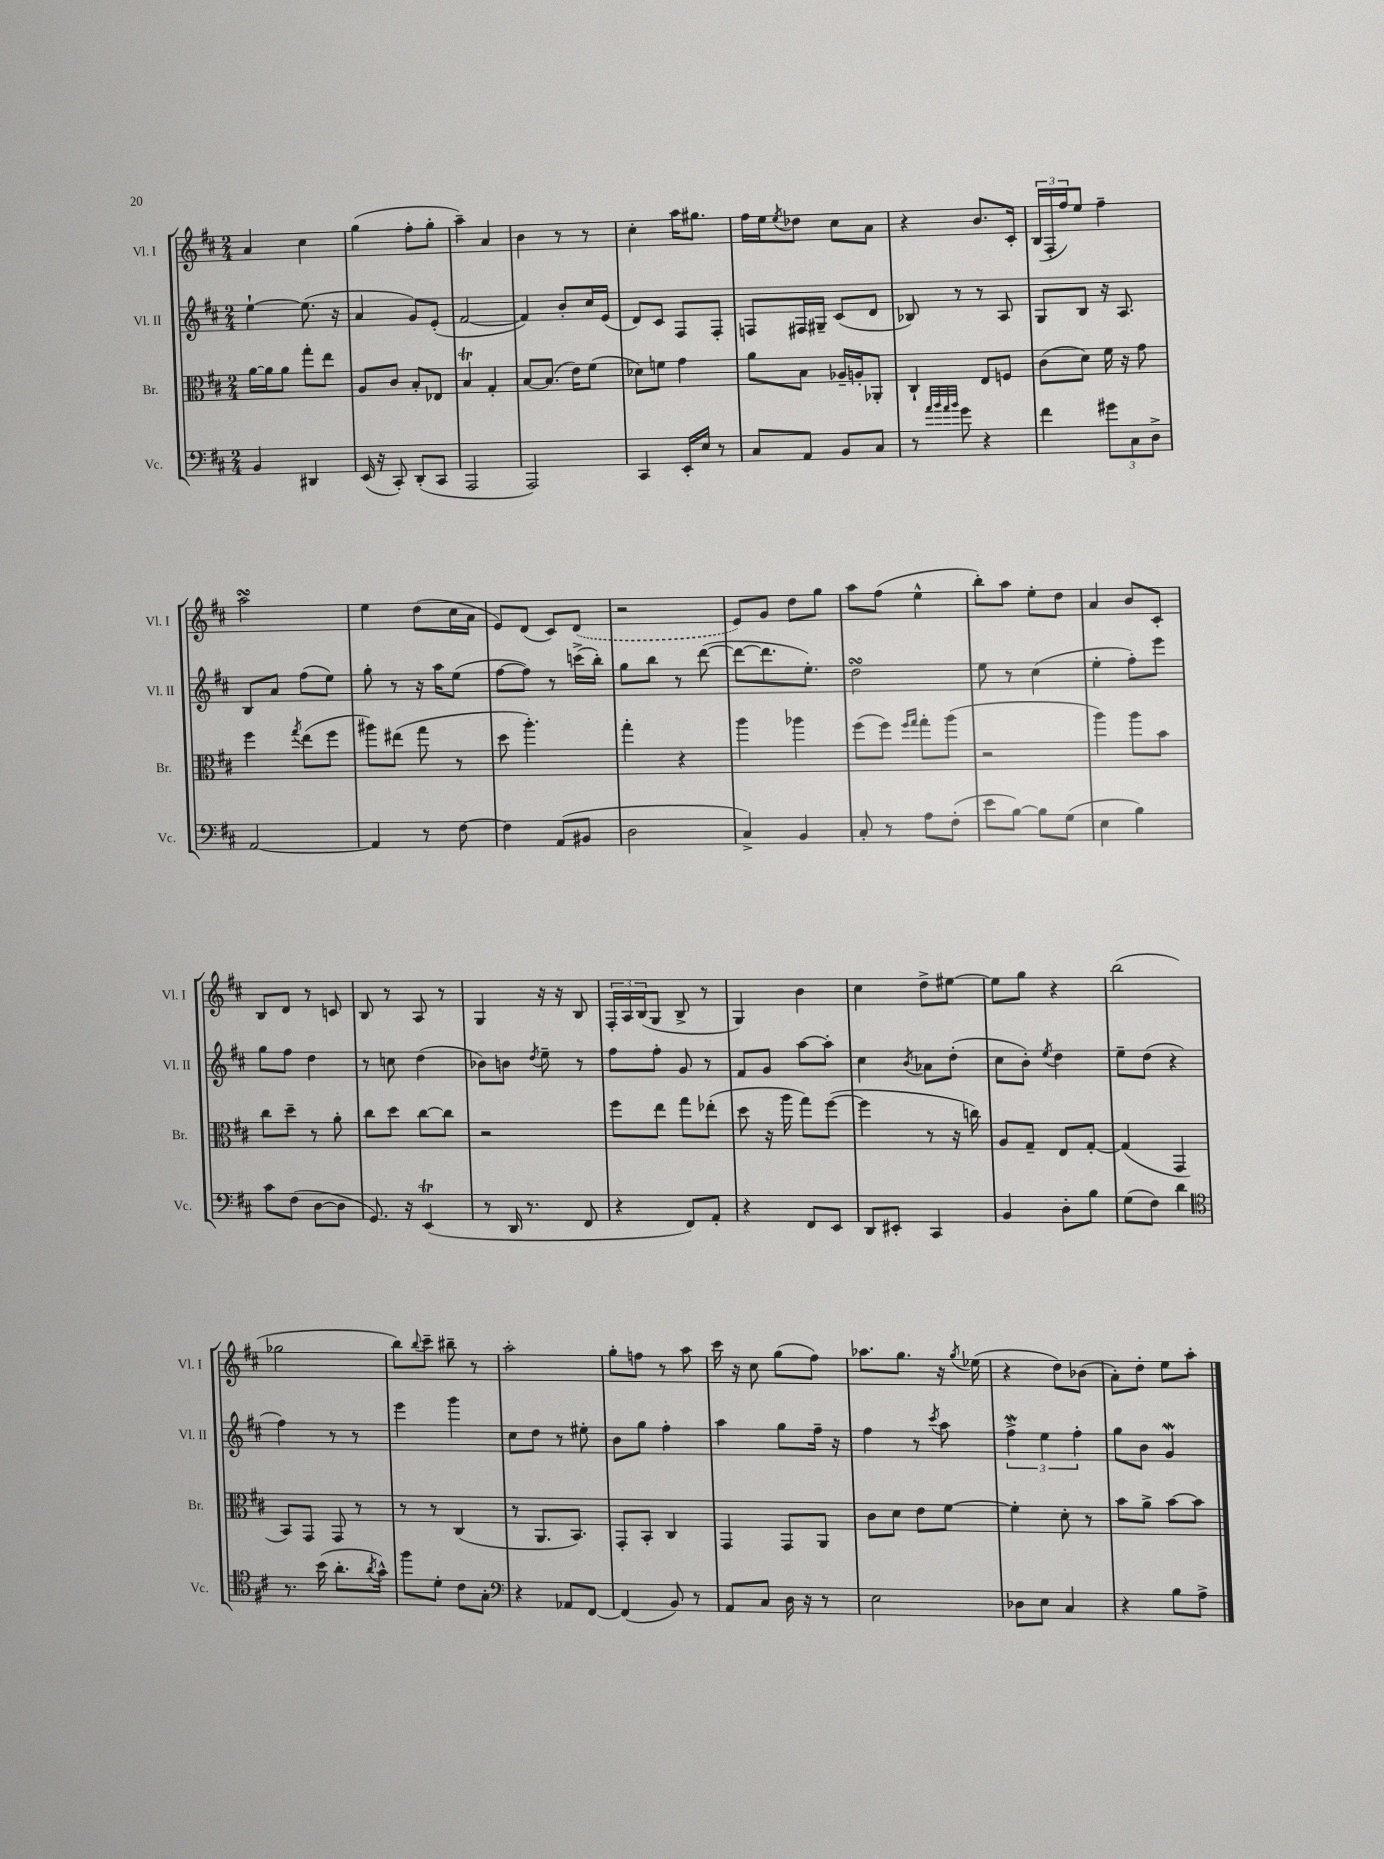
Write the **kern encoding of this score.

**kern	**kern	**kern	**kern
*staff4	*staff3	*staff2	*staff1
*clefF4	*clefC3	*clefG2	*clefG2
*k[f#c#]	*k[f#c#]	*k[f#c#]	*k[f#c#]
*M2/4	*M2/4	*M2/4	*M2/4
4BB/	[16a\LL	[4ee`\	4a/
.	16a\]J	.	.
.	8a\J	.	.
4DD#/	8gg'\L	(8.ee\]	4cc#\
.	8ee\J	.	.
.	.	16r	.
=	=	=	=
(16EE/	8A/L	4a/	(4gg\
16r	.	.	.
8CC#'/)	8c#/J	.	.
(8DD'/L	8B'/L	8g/L)	8ff#'\L
8CC#/J	8E-/J	(8e'/J	8gg'\J
=	=	=	=
2AAA/	4B/	[2f#/	4aa~\)
.	4G'/	.	4a/
=	=	=	=
2AAA/)	[8B/L	4f#/])	4b\
.	(8.B/]J	.	.
.	.	8b'/L	8r
.	16e\LK)	.	.
.	(8f#\J	16cc#/L	8r
.	.	(16e/JJ	.
=	=	=	=
4CC#/	8d-\L)	8d/L)	4cc#'\
.	8f\J	8c#/J	.
16EE'/LL	4g\	8F#/L	16aa\LK
16E/JJ	.	.	8.gg#\J
8r	.	8F#'/J	.
=	=	=	=
8C#/L	8a\L	8F/L	16ff#\LL
.	.	.	16ee\J
.	.	.	8qee/
8AA/J	8B\J	16F#/L	8dd-\J
.	.	16G#~/JJ	.
8BB/L	16A-~/LL	(8c#/L	8cc#\L
.	16A'/J	.	.
8C#/J	8AA-'/J	8d/J	8a\J
=	=	=	=
8r	4C#`/	8B-/)	4r
32qqa/LLL	.	.	.
32qqb/	.	.	.
32qqa/	.	.	.
32qqb/JJJ	.	.	.
8g\	.	8r	.
4r	8E/L	8r	8.b/L
.	8F/J	8A/	.
.	.	.	16c#'/Jk
=	=	=	=
4f#\	(8c#\L	8G/L	(24B/LL
.	.	.	24F#'/
.	.	.	24ff#/J)
.	8d\J)	8B/J	8ee/J
12g#\L	16f#\	16r	4ff#~\
.	16r	8.A/	.
12C#\	.	.	.
.	8g\	.	.
12D^\J	.	.	.
=	=	=	=
[2AA/	4ff#\	8B/L	2aa\
.	.	8a/J	.
.	8qgg/	.	.
.	(8ee\L	(8ff#\L	.
.	8ff#\J	8ee\J)	.
=	=	=	=
4AA/]	8aa#\L)	8gg'\	4ee\
.	(8ee#\J	8r	.
8r	8gg\	16r	(8dd\L
.	.	16aa\LK	.
[8F#\	8r	(8ee\J	16cc#\L
.	.	.	16a\JJ
=	=	=	=
4F#\]	8dd\	[8ff#\L	8e/L)
.	4.aa'\)	8ff#\]J)	(8d/J
(8AA/L	.	8r	8c#/L)
8BB#/J	.	(16ccc^\LL	(8d/J
.	.	16bb'\JJ)	.
=	=	=	=
2D\	4gg'\	8gg\L	2r
.	.	8bb\J	.
.	4r	8r	.
.	.	([8ddd\	.
=	=	=	=
4C#^/)	4aa\	8ddd\_L	8e/L)
.	.	8.ddd\]	8g/J
4BB/	4aa-\	.	8dd\L
.	.	8.ee'\J)	.
.	.	.	8gg\J
=	=	=	=
8C#'/	(8ff#\L	2dd\	8aa\L
8r	8ff#\J)	.	(8ff#\J
.	16qqff#/LL	.	.
.	16qqgg/JJ	.	.
8A\L	8gg'\L	.	4ee^^\
(8F#'\J	(8aa\J	.	.
=	=	=	=
8e\L	2r	8ee\	8bb'\L)
[8B\J)	.	8r	8aa\J
8B\]L	.	(4cc#\	8ee'\L
(8G\J	.	.	8dd\J
=	=	=	=
4E\	4aa\)	4ee'\	4a/
4B\)	8aa\L	8ff#'\L)	8b/L
.	8b\J	8eee\J	8c#'/J
=	=	=	=
8c#\L	8cc#\L	8gg\L	8B/L
(8F#\J	8dd~\J	8ff#\J	8d/J
[8D\L	8r	4dd\	8r
8D\]J	8a'\	.	8c/
=	=	=	=
8.GG/)	8cc#\L	8r	8B/
.	8dd\J	8cc\	8r
16r	.	.	.
(4EE/	[8cc#\L	(4dd\	8A/
.	8cc#\]J	.	8r
=	=	=	=
8r	2r	8b-\L)	4G/
16DD/	.	8b\J	.
8.r	.	.	.
.	.	8qdd/	.
.	.	8ee~\	16r
.	.	.	16r
8FF#/	.	8r	8B/
=	=	=	=
4r	8ff#\L	8ff#\L	24F#'/LL
.	.	.	24A/
.	.	.	(24B/J
.	8ee\J	8ff#'\J	8G/J
8FF#/L)	8gg\L	8g/	8B^/
8AA'/J	(8ee-'\J	8r	8r
=	=	=	=
4r	8dd\	8f#/L	4G/)
.	16r	8g/J	.
.	16aa\	.	.
8FF#/L	8gg\L)	[8aa\L	4b\
8EE/J	([8ff#\J	8aa'\]J	.
=	=	=	=
8DD/L	4ff#\]	4cc#\	4cc#\
8EE#'/J	.	.	.
.	.	8qb/	.
4CC#/	8r	8a-\L	8dd^\L
.	16r	(8dd'\J	[8ee#\J
.	16cc\)	.	.
=	=	=	=
4BB/	8A/L	8cc#\L	8ee#\]L
.	8G~/J	8b'\J)	8gg\J
.	.	8qee/	.
8D'\L	8E/L	4dd\	4r
8B\J	[8G'/J	.	.
=	=	=	=
(8G\L	(4G/]	8ee~\L	(2bb\
8F#\J)	.	(8dd\J	.
4d\	4GG/	4r	.
=	=	=	=
*clefC4	*	*	*
8.r	8BB/L)	4ff#\)	2gg-\
.	8GG/J	.	.
(16b\	.	.	.
8.a'\L	8GG/	8r	.
.	8r	8r	.
8qa/	.	.	.
16g^^\Jk)	.	.	.
=	=	=	=
8ff#\L	8r	4eee\	8bb\L)
.	.	.	8qqbb/
8d'\J	8r	.	8ccc#~\J
8c#\L	(4C#/	4ggg\	8bb#~\
8G'\J	.	.	8r
=	=	=	=
*clefF4	*	*	*
4r	8r	8cc#\L	2aa'\
.	8.AA/L	8dd\J	.
8AA-/L	.	8r	.
.	8.BB/J)	.	.
[8FF#/J	.	8ee#'\	.
=	=	=	=
(4FF#/]	8GG'/L	8b\L	8gg'\L
.	8BB'/J	8gg\J	8ff\J
8BB/)	4C#/	4ff#'\	8r
8r	.	.	8aa\
=	=	=	=
8AA/L	4GG/	4aa\	16ccc#\
.	.	.	16r
8C#/J	.	.	8cc#\
16D\	8GG/L	8gg\L	(8gg\L
16r	.	.	.
8r	8AA/J	16ff#~\Jk	8ff#\J)
.	.	16r	.
=	=	=	=
2E\	8c#\L	4ff#\	8.aa-\L
.	8d\J	.	.
.	.	.	8.gg\J
.	8e\L	8r	.
.	.	8qccc#/	.
.	[8f#\J	8aa\	16r
.	.	.	8qgg/
.	.	.	(16ee-\
=	=	=	=
8D-\L	4f#'\]	6ff#^\	4r
8E\J	.	.	.
.	.	6ee\	.
4C#/	8d'\	.	8dd\L)
.	.	6ff#'\	.
.	8r	.	(8b-\J
=	=	=	=
4r	8b\L	8gg\L	8a'\L)
.	8a^\J	8b\J	8dd'\J
8B\L	[8b\L	4g/	8ee\L
8A^\J	8b\]J	.	8aa'\J
==	==	==	==
*-	*-	*-	*-
